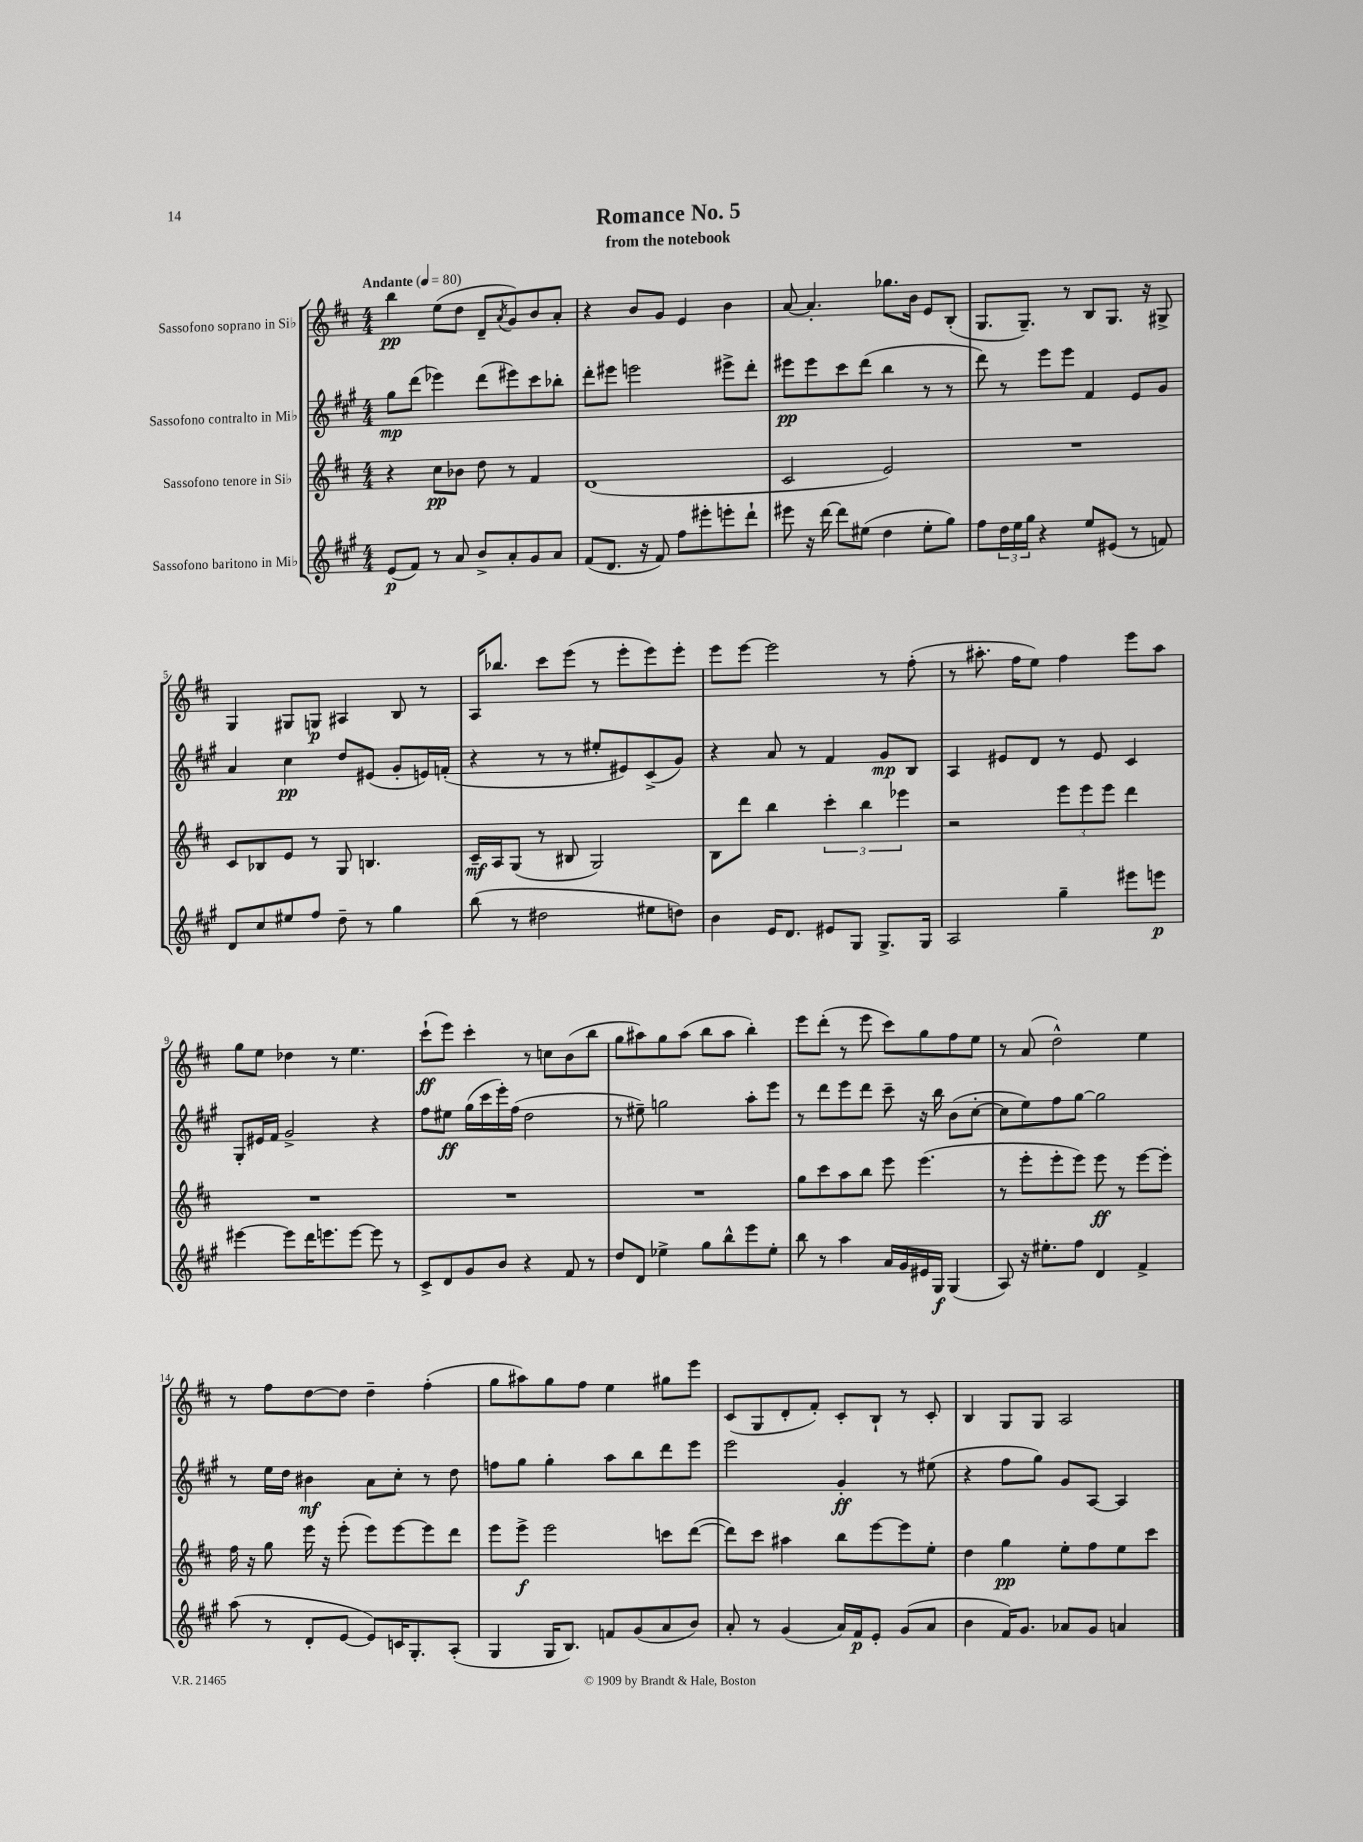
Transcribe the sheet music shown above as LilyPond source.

\header { title = "Romance No. 5" subtitle = "from the notebook" }
<<
\new StaffGroup <<
\new Staff = "s0" \with { instrumentName = "Sassofono soprano in Sib" } {
    \clef treble \key d \major \numericTimeSignature \time 4/4 \tempo "Andante" 4 = 80
    b''4\pp e''8( d''8 d'8-- \acciaccatura { a'8 } g'8) b'8 a'8-. |
    r4 b'8 g'8 e'4 b'4 |
    a'8~ a'4.-. ges''8. b'16 e'8 b8-.( |
    g8. g8.--) r8 b8 g8. r16 gis8-> |
    g4 gis8 g8\p ais4 b8 r8 |
    a16 bes''8. cis'''8 e'''8( r8 e'''8-. e'''8) e'''8-. |
    e'''8 e'''8~ e'''2 r8 fis''8-.( |
    r8 ais''8.-. fis''16 e''8) fis''4 e'''8 ais''8 |
    g''8 e''8 des''4 r8 e''4. |
    cis'''8-!\ff( e'''8) cis'''4-. r8 c''8 b'8( b''8 |
    g''8 ais''8) g''8 ais''8( b''8 ais''8 b''4-.) |
    e'''8 d'''8-.( r8 e'''8 cis'''8) g''8 fis''8 e''8 |
    r8 a'8( d''2-^) e''4 |
    r8 fis''8 d''8~ d''8 d''4-- fis''4-.( |
    g''8 ais''8) g''8 fis''8 e''4 gis''8 e'''8 |
    cis'8( g8 d'8-. fis'8-.) cis'8-. b8-! r8 cis'8-. |
    b4 g8 g8 a2 \bar "|." |
}
\new Staff = "s1" \with { instrumentName = "Sassofono contralto in Mib" } {
    \clef treble \key a \major \numericTimeSignature \time 4/4
    gis''8\mp d'''8( ees'''4) d'''8( eis'''8) cis'''8 bes''8-. |
    d'''8-. eis'''8 e'''2 eis'''8-> d'''8-. |
    eis'''8\pp eis'''8 cis'''8 d'''8( b''4 r8 r8 |
    d'''8) r8 e'''8 e'''8 fis'4 e'8 gis'8 |
    a'4 cis''4\pp d''8 eis'8( gis'8-. e'16) f'16-.( |
    r4 r8 r8 eis''8-. eis'8) cis'8->( gis'8) |
    r4 a'8 r8 fis'4 gis'8\mp b8 |
    a4 eis'8 d'8 r8 eis'8 cis'4 |
    gis8-. eis'16 fis'16 gis'2-> r4 |
    fis''8 eis''8\ff gis''16( cis'''16 e'''16-.) fis''16( d''2 |
    r8 eis''8--) g''2 a''8-. e'''8 |
    r8 d'''8 e'''8 d'''8 cis'''8-- r16 b''16 b'8( cis''8~-. |
    cis''8 e''8) fis''8 gis''8~ gis''2 |
    r8 e''16 d''16 bis'4\mf a'8 cis''8-. r8 d''8 |
    f''8 gis''8 gis''4-. a''8 b''8 d'''8 e'''8 |
    e'''2 gis'4-.\ff r8 eis''8( |
    r4 fis''8 gis''8) gis'8 a8~ a4 \bar "|." |
}
\new Staff = "s2" \with { instrumentName = "Sassofono tenore in Sib" } {
    \clef treble \key d \major \numericTimeSignature \time 4/4
    r4 cis''8\pp bes'8 d''8 r8 fis'4 |
    d'1( |
    cis'2 e'2) |
    R1 |
    cis'8 bes8 e'8 r8 g8 b4. |
    cis'16--\mf a16 g8( r8 bis8 g2) |
    b8 d'''8 b''4 \tuplet 3/2 { cis'''4-. b''4 ees'''4 } |
    r2 \tuplet 3/2 { e'''8 e'''8 e'''8 } d'''4 |
    R1 |
    R1 |
    R1 |
    g''8 cis'''8 a''8 b''8 e'''8 e'''4.( |
    r8 e'''8-. e'''8-. e'''8) e'''8\ff r8 e'''8~ e'''8-. |
    fis''16 r16 g''8 e'''16 r16 e'''8-.( e'''8) e'''8~ e'''8 d'''8 |
    e'''8 e'''8->\f e'''2 c'''8 d'''8~( |
    d'''8) cis'''8 ais''4 b''8 e'''8~ e'''8 e''8-. |
    d''4 g''4\pp e''8-. fis''8 e''8 cis'''8 \bar "|." |
}
\new Staff = "s3" \with { instrumentName = "Sassofono baritono in Mib" } {
    \clef treble \key a \major \numericTimeSignature \time 4/4
    e'8\p( fis'8) r8 a'8 b'8-> a'8-. gis'8 a'8 |
    fis'8( d'8. r16 fis'8) fis''8 eis'''8-. e'''8-. d'''8-! |
    eis'''8 r16 d'''16~ d'''8 eis''8( d''4 eis''8-. gis''8) |
    fis''8 \tuplet 3/2 { d''16 e''16 gis''16 } r4 e''8 eis'8( r8 f'8) |
    d'8 cis''8 eis''8 fis''8 d''8-- r8 gis''4 |
    b''8( r8 dis''2 eis''8 d''8) |
    b'4 e'16 d'8. eis'8 gis8 gis8.-> gis16 |
    a2 gis''4-- eis'''8 e'''8\p |
    eis'''4~ eis'''8 d'''16 e'''8. e'''8~ e'''8 r8 |
    cis'8-> d'8 gis'8 b'8 r4 fis'8 r8 |
    d''8 d'8 ees''4-> gis''8 b''8-^ e'''8 ees''8-. |
    b''8 r8 a''4 a'16 gis'16 eis'16 gis16\f gis4( |
    a8) r16 eis''8.-. fis''8 d'4 fis'4-> |
    a''8( r8 d'8-. e'8~ e'8) c'16 gis8.-. a8-.( |
    gis4 gis16 b8.) f'8 gis'8( a'8 b'8) |
    a'8-. r8 gis'4( a'16) fis'16\p e'8-. gis'8( a'8 |
    b'4 fis'16) gis'8. aes'8 gis'8 a'4 \bar "|." |
}
>>
>>
